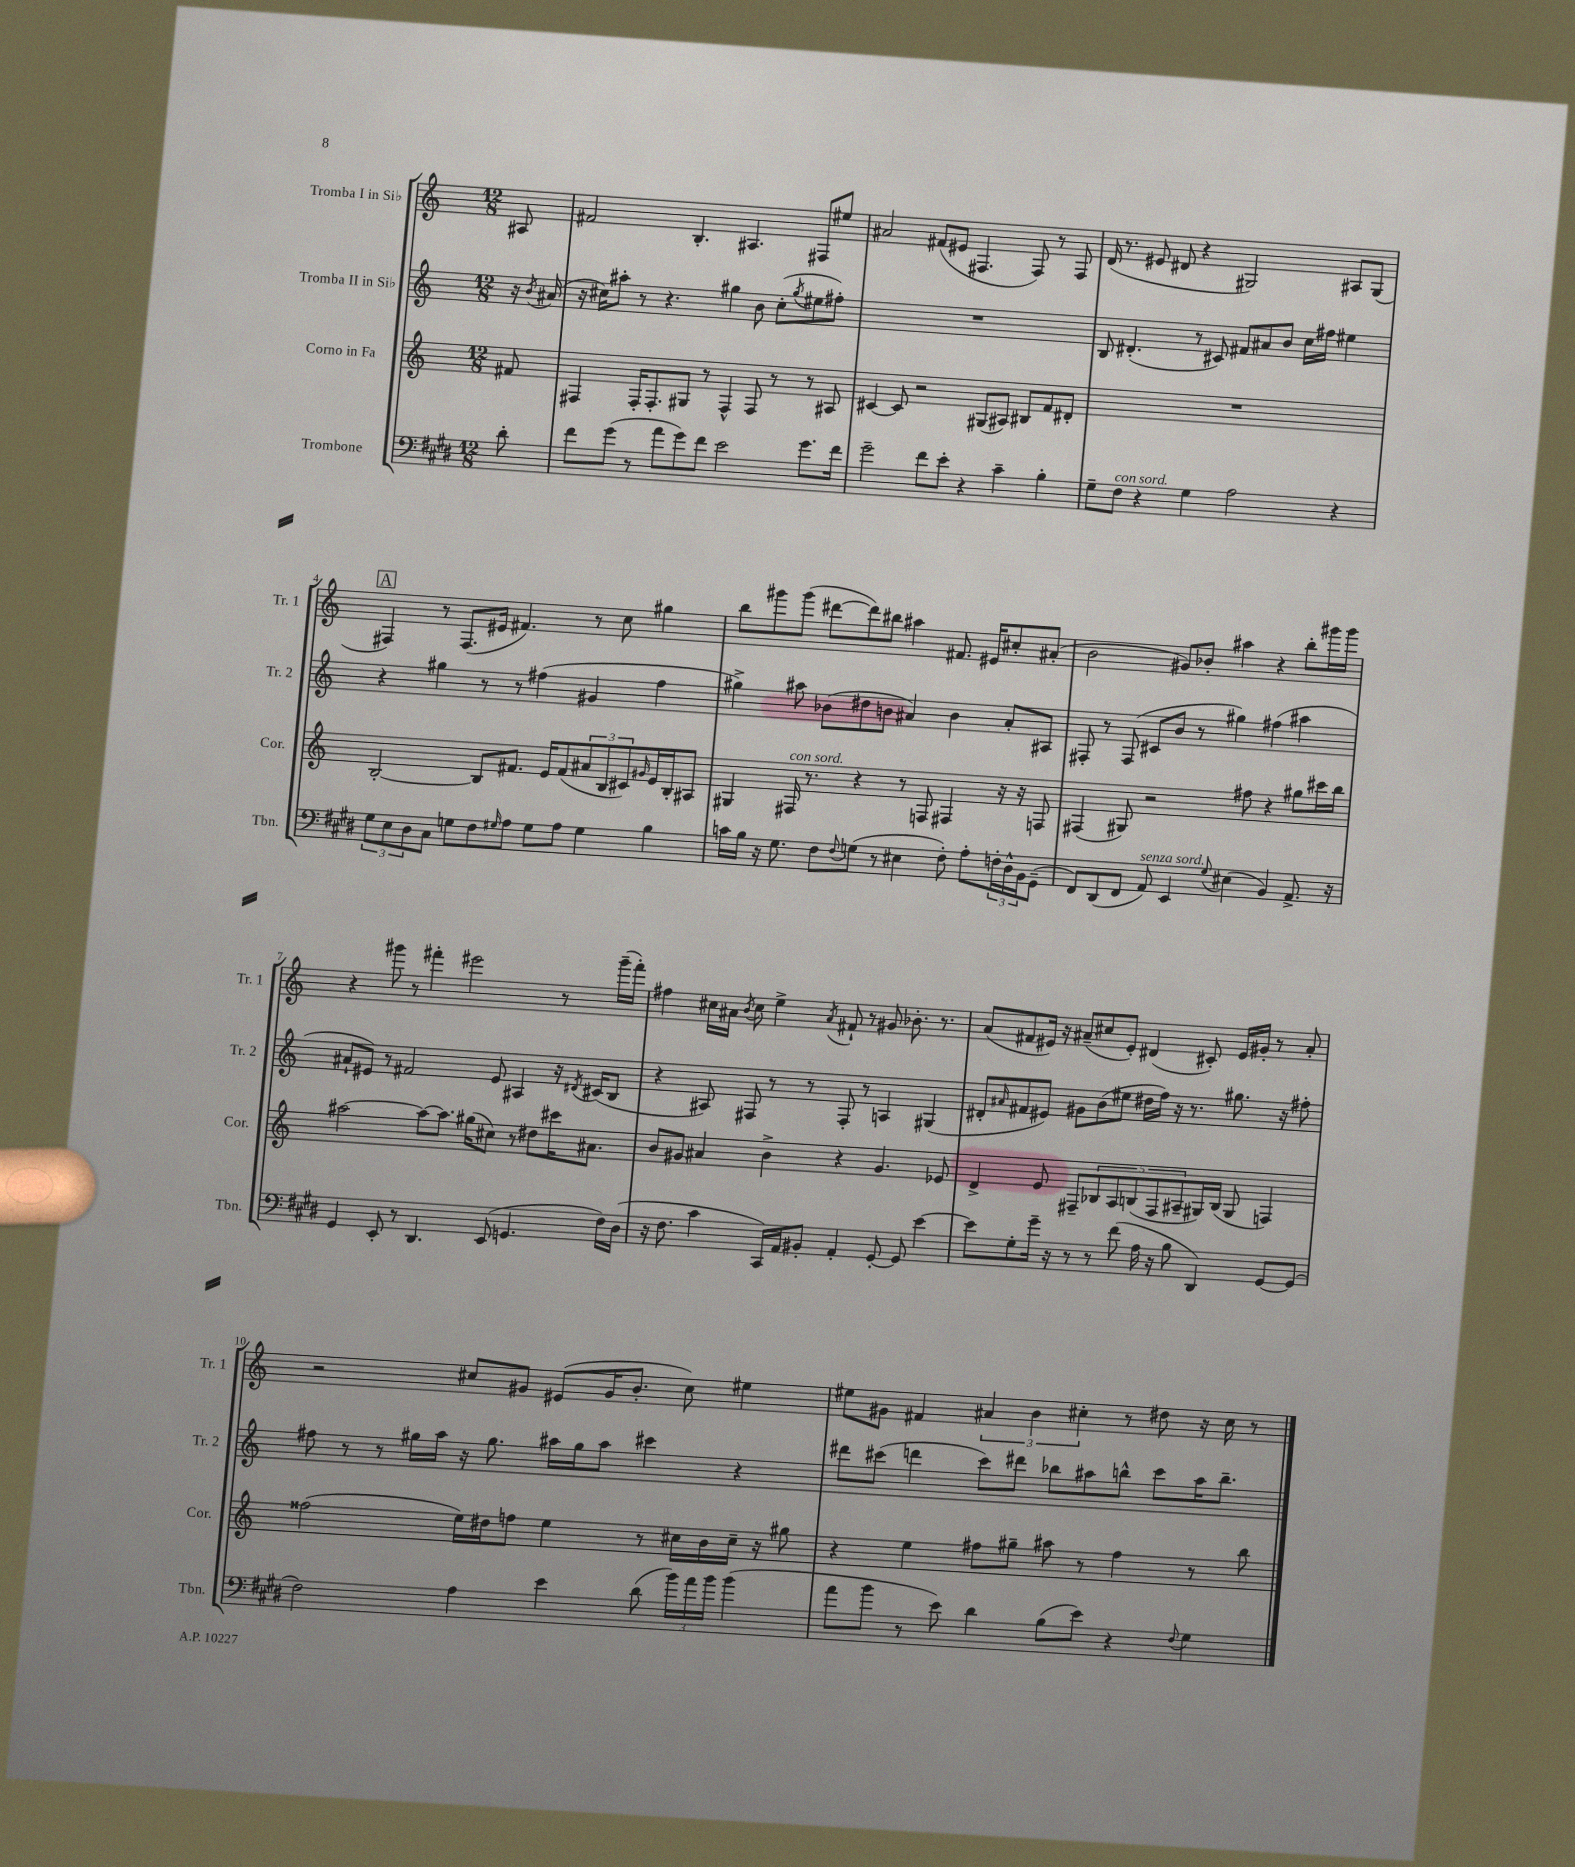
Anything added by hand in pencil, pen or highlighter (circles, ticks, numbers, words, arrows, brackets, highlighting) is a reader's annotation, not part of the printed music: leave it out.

**kern	**kern	**kern	**kern
*part4	*part3	*part2	*part1
*staff4	*staff3	*staff2	*staff1
*I"Trombone	*I"Corno in Fa	*I"Tromba II in Si♭	*I"Tromba I in Si♭
*I'Tbn.	*I'Cor.	*I'Tr. 2	*I'Tr. 1
*clefF4	*clefG2	*clefG2	*clefG2
*k[f#c#g#d#]	*k[]	*k[]	*k[]
*M12/8	*M12/8	*M12/8	*M12/8
=	=	=	=
8d#'\	8f#X/	16r	8A#X/
.	.	8qb/	.
.	.	(16a#X/	.
=1	=1	=1	=1
8f#\L	4F#X/	16r	2f#X/
.	.	16cc#X\KL)	.
(8g#\J	.	8aa#X'\J	.
8r	16F#'/KL	8r	.
.	8.F#'/	.	.
8a\L	.	4.r	.
8g#\)	8G#X/J	.	4.B'/
8f#\J	8r	.	.
2e\	4F#^^/	4gg#X\	.
.	.	.	4.A#X/
.	8F#/	8b\	.
.	8r	(8cc#'\L	.
.	.	8qgg#/	.
8.g#\L	8r	8ee#X\	8F#X/L
.	8A#X/	8ff#X'\J)	8ee#X/J
16f#\Jk	.	.	.
=2	=2	=2	=2
2g#~\	[4c#X/	1.r	2a#X/
.	8c#/]	.	.
.	2r	.	.
8f#\L	.	.	(8f#X/L
8e'\J	.	.	8e#X/J
4r	.	.	4.F#X/
.	(8G#X/L	.	.
4c#~\	8A#X/J)	.	.
.	8B#X/L	.	8F#/)
4B'\	8f/	.	8r
.	8d#X'/J	.	8F#/
=3	=3	=3	=3
8G#~\L	1.r	8B/	(16d/
.	.	.	8.r
!LO:TX:a:i:t=con sord.	!	!	!
8F#\J	.	(4.d#X'/	.
4r	.	.	8e#X/
.	.	.	8d#X/
4G#\	.	8r	4r
.	.	8c#X/)	.
2A\	.	8f#X/L	2G#X/)
.	.	8a#X/	.
.	.	8b/J	.
.	.	16cc\LL	.
.	.	16ff#X\JJ	.
4r	.	4ee#X\	8A#X/L
.	.	.	(8G#/J
!!LO:LB:g=z
!!LO:REH:place=s1:t=A
=4	=4	=4	=4
12G#\L	[2B'/	4r	4F#X/)
12E\	.	.	.
12D#\	.	.	.
8C#\J	.	4gg#X\	8r
8Gn\L	.	.	(8.F#/L
8F#\	8B/L]	8r	.
.	.	.	16e#X/Jk
16qqG#X/	.	.	.
8A\J	8.f#X/J	8r	4.f#X/)
8G#\L	.	(4ff#X\	.
.	16e/KL	.	.
8A\J	(8f#/	.	.
4G#\	12a#X/	4g#X/	8r
.	12B/	.	.
.	.	.	8cc\
.	12c#X/)	.	.
.	16qqg#X/	.	.
4B\	16e/L	4ff#\	4gg#X\
.	16B'/J	.	.
.	8A#X/J	.	.
=5	=5	=5	=5
16cn\LL	4G#X/	4gg#X^\)	8bb\L
16B\JJ	.	.	.
16r	.	.	8ggg#X\
8.G#\	.	.	.
!	!LO:TX:a:i:t=con sord.	!	!
.	16F#X/	8aa#X\	(8ggg#\J
.	8.r	.	.
8F#\L	.	(8b-X\L	[8ddd#X\L
8qqF#/	.	.	.
(8Gn\J	4r	8dd#X\	8ddd#\])
8r	.	8bn\J	8bb#X\J
4E#X\	8r	4a#X/)	4aa#X\
.	8Fn/	.	.
8F#'\)	4F#X/	4b\	8.f#X/
8A'\L	.	.	.
.	.	.	16e#X/KL
24Fn'\L	16r	8a#'/L	8cc#X'/
24D#^^\	.	.	.
.	16r	.	.
24BB\J	.	.	.
(8GG#~\J	8Fn/	8A#X/J	(8a#X'/J
=6	=6	=6	=6
8FF#/L)	(4F#X/	8F#X'/	2b\
(8DD#/	.	8r	.
8FF#/J	8G#X/)	(8F#/	.
!LO:TX:a:i:t=senza sord.	!	!	!
8AA/)	2r	8c#X/L	.
4EE/	.	8b/J	8g#X/L)
.	.	8r	8b-X'/J
8qqG#/	.	.	.
(4E#X\	.	4gg#X\)	4aa#X\
.	8ff#X\	.	.
4BB/)	4r	(4ff#X\	4r
8.AA^/	8gg#X\L	4aa#X\	8bb'\L
.	16ccc#X\L	.	16ggg#X\L
16r	16bb\JJ	.	16ggg#\JJ
!!LO:LB:g=z
=7	=7	=7	=7
4GG#/	[2aa#X\	8a#X`/L	4r
.	.	8e#X/J)	.
8EE'/	.	8r	8ggg#X\
8r	.	2f#X/	8r
4.DD#/	8aa#\L_	.	4fff#X'\
.	8.aa#\J]	.	.
.	.	.	2eee#X\
.	(16gg#X\KL	.	.
(8EE/	8cc#X\J)	8e#/	.
4.GGn/	8r	4A#X/	.
.	8dd#X\L	.	.
.	16ccc#X\K	16r	8r
.	.	8qd#X/	.
.	8.a#X\J	(16c#X/KL	.
16F#\LL)	.	8B/J	(16ggg#~\LL
(16D#\JJ	.	.	16fff#'\JJ)
=8	=8	=8	=8
16r	8b/L	4r	4ff#X\
8.F#\	.	.	.
.	8g#X/J	.	.
4c#\	4a#X/	8A#X/)	16cc#X\LL
.	.	.	16a#X\JJ
.	.	.	8qb/
.	.	8F#X/	8cc#\
16CC#/LL)	4b^\	8r	4ee^\
16AA/J	.	.	.
8BB#X'/J	.	8r	.
.	.	.	8qa#/
4AA'/	4r	8F#'/	8f#X`/
.	.	8r	8r
[8GG#'/	4.g#/	4An/	8g#X/
8GG#/]	.	.	8.b-X'\
[4e\	.	(4G#X/	.
.	.	.	8.r
.	8e-X/	.	.
=9	=9	=9	=9
8e\L]	4d^/	8d#X'/L	(8a/L
.	.	16qqa#X/	.
8G#'\	.	8f#X/	8f#X/
16g#~\Jk	8e/	8e#X/J)	16e#X/Jk)
16r	.	.	16r
8r	8F#X~/L	8g#X\L	(8a#X~/L
8r	10B-X/	(8b\	8cc#X/
.	10A/	.	.
(8f#\	.	8ee#X\J	8e#'/J)
.	(10Bn/	.	.
16A\	.	16dd#X\LL	(4d#X/
.	10F#/	.	.
16r	.	16ff\JJ)	.
8B\	.	16r	.
.	10A#X~/	.	.
.	.	8.r	.
4DD#/)	16G#X/L)	.	8c#X'/)
.	(16B/JJ	.	.
.	8G#/	8.gg#X\	16e#/LL
.	.	.	16g#X'/JJ
[8GG#/L	4Fn/)	.	8r
.	.	16r	.
(8GG#/J]	.	8ff#X'\	8a#'/
!!LO:LB:g=z
=10	=10	=10	=10
2F#\)	(2ff##X\	8ff#X\	2r
.	.	8r	.
.	.	8r	.
.	.	16gg#X\LL	.
.	.	16aa\JJ	.
4A\	16ee\LL)	16r	8cc#X/L
.	16dd#X\J	8.gg#\	.
.	8ffn\J	.	8g#X/J
4e\	4ee\	16aa#X\LL	(8e#X/L
.	.	16gg#\J	.
.	.	8aa#\J	16g#/K
.	.	.	8.b'/J
(8d#\	8r	4ccc#X\	.
24b\LL)	16cc#X\LL	.	8cc#\)
24a\	.	.	.
.	16b\	.	.
24b\JJ	.	.	.
(4b\	16cc#~\JJ	4r	4ee#X\
.	16r	.	.
.	8gg#X\	.	.
=11	=11	=11	=11
8a\L	4r	8ddd#X\L	8ee#X\L
8b\J	.	(8ccc#X\J	8g#X\J
8r	4ee\	4dddn\	4f#X/
8e\)	.	.	.
4d#\	8ff#X\L	8ccc#\L)	6a#X/
.	8gg#X~\J	8ddd#X\J	.
.	.	.	6b\
(8B\L	8aa#X\	8bb-X\L	.
.	.	.	6cc#X'\
8e\J)	8r	8aa#X\	.
4r	4ff#\	8bbn^^\J	8r
.	.	8ccc#\L	8dd#X\
8qqF#/	.	.	.
4G#\	8r	16aa#\K	16r
.	.	8.bb~\J	16cc#\
.	8bb\	.	8r
==	==	==	==
*-	*-	*-	*-
